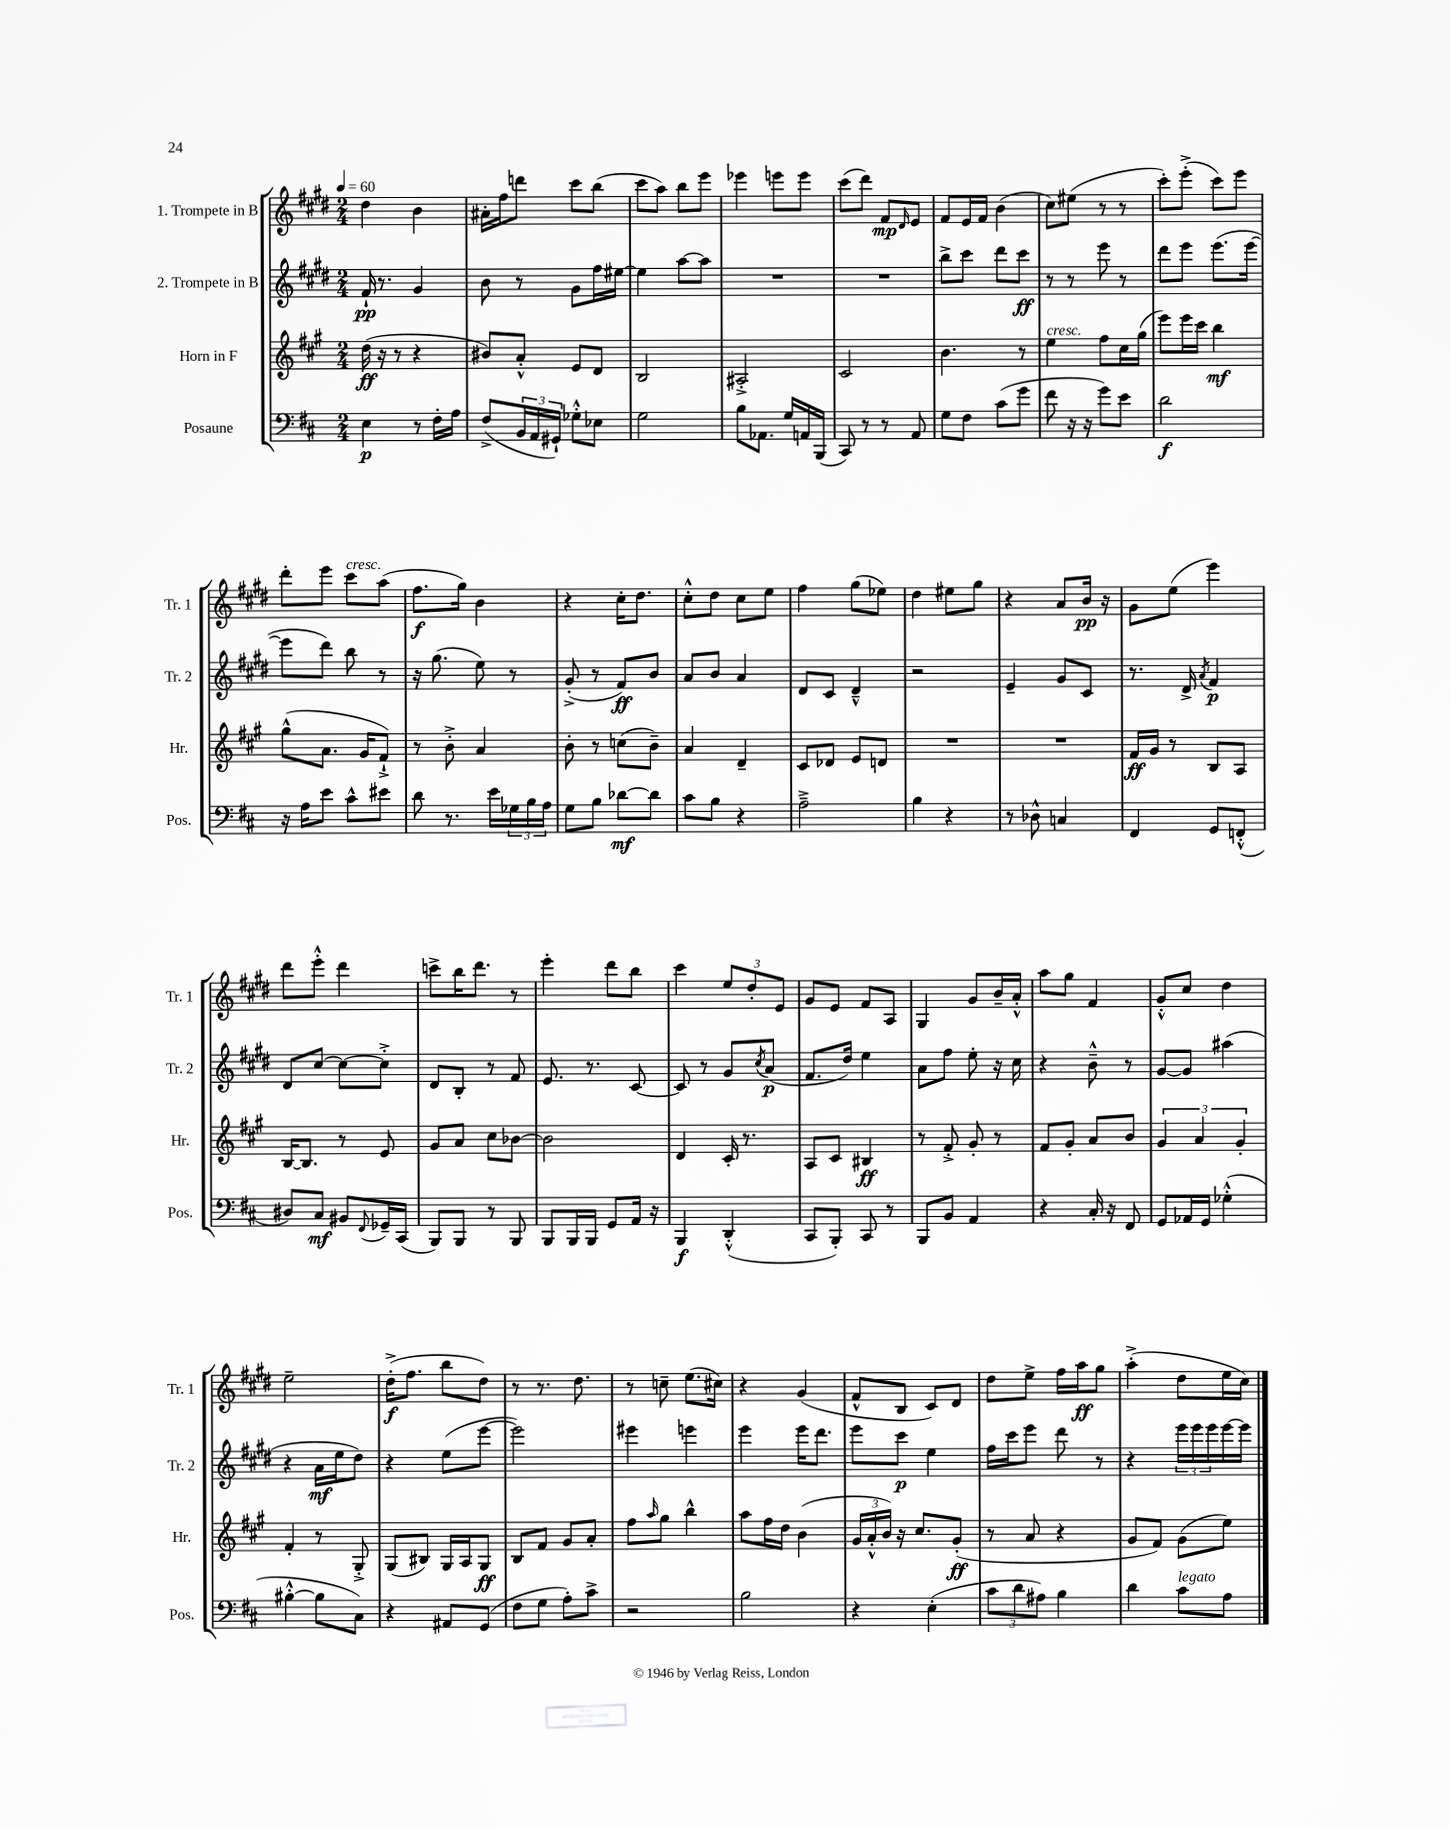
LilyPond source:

<<
\new StaffGroup <<
\new Staff = "s0" \with { instrumentName = "1. Trompete in B" shortInstrumentName = "Tr. 1" } {
    \clef treble \key e \major \numericTimeSignature \time 2/4 \tempo 4 = 60
    dis''4 b'4 |
    ais'16-. fis''16 d'''8 cis'''8 b''8( |
    cis'''8 a''8) b''8 e'''8 |
    ees'''4 e'''8 e'''8 |
    cis'''8( dis'''8) fis'8\mp \grace { dis'16 } e'8 |
    fis'8 e'16 fis'16 b'4( |
    cis''8) eis''8( r8 r8 |
    cis'''8-.) e'''8-.->( cis'''8) e'''8 |
    dis'''8-. e'''8 cis'''8^\markup { \italic "cresc." } a''8( |
    fis''8.\f gis''16) b'4 |
    r4 cis''16-. dis''8. |
    cis''8-.-^ dis''8 cis''8 e''8 |
    fis''4 gis''8( ees''8) |
    dis''4 eis''8 gis''8 |
    r4 a'8 b'16\pp r16 |
    gis'8 e''8( e'''4) |
    dis'''8 e'''8-.-^ dis'''4 |
    c'''8-> b''16 dis'''8. r8 |
    e'''4-. dis'''8 b''8 |
    cis'''4 \tuplet 3/2 { e''8 dis''8-. e'8 } |
    gis'8 e'8 fis'8 a8 |
    gis4 gis'8 b'16-- a'16-.-^ |
    a''8 gis''8 fis'4 |
    gis'8-.-^ cis''8 dis''4 |
    e''2-- |
    dis''16-.->\f( fis''8. b''8 dis''8) |
    r8 r8. dis''8. |
    r8 c''8-- e''8.( cis''16) |
    r4 gis'4( |
    fis'8-^ b8 cis'8) dis'8 |
    dis''8 e''8-> fis''16 a''16\ff gis''8 |
    a''4-.->( dis''8 e''16 cis''16) \bar "|." |
}
\new Staff = "s1" \with { instrumentName = "2. Trompete in B" shortInstrumentName = "Tr. 2" } {
    \clef treble \key e \major \numericTimeSignature \time 2/4
    fis'16-!\pp r8. gis'4 |
    b'8 r8 gis'8 fis''16 eis''16~ |
    eis''4 a''8~ a''8 |
    R2 |
    R2 |
    b''8-> cis'''8 dis'''8 cis'''8\ff |
    r8 r8 e'''8 r8 |
    dis'''8 e'''8 e'''8.( e'''16~ |
    e'''8 dis'''8) b''8 r8 |
    r16 gis''8.( e''8) r8 |
    gis'8-.->( r8 fis'8\ff) b'8 |
    a'8 b'8 a'4 |
    dis'8 cis'8 dis'4---^ |
    r2 |
    e'4-- gis'8 cis'8 |
    r8. dis'16-> \acciaccatura { a'8 } fis'4\p |
    dis'8 cis''8~ cis''8~ cis''8-.-> |
    dis'8 b8-. r8 fis'8 |
    e'8. r8. cis'8~ |
    cis'8 r8 gis'8 \acciaccatura { cis''8 } a'8\p( |
    fis'8. dis''16) e''4 |
    a'8 fis''8 e''8-. r16 cis''16 |
    r4 b'8---^ r8 |
    gis'8~ gis'8 ais''4( |
    r4 a'16\mf e''16 dis''8) |
    r4 e''8( e'''8~ |
    e'''2) |
    eis'''4 e'''4 |
    e'''4 e'''16 dis'''8. |
    e'''8 cis'''8\p e''4 |
    fis''16 cis'''16 e'''8 dis'''8 r8 |
    r4 \tuplet 3/2 { e'''16 e'''16 e'''16 } e'''16~ e'''16 \bar "|." |
}
\new Staff = "s2" \with { instrumentName = "Horn in F" shortInstrumentName = "Hr." } {
    \clef treble \key a \major \numericTimeSignature \time 2/4
    d''16\ff( r16 r8 r4 |
    bis'8) a'8-.-^ e'8 d'8 |
    b2 |
    ais2-.-> |
    cis'2 |
    b'4. r8 |
    e''4^\markup { \italic "cresc." } fis''8 cis''16 gis''16( |
    e'''8) e'''16 cis'''16 b''4\mf |
    gis''8-^( a'8. gis'16 fis'8-!->) |
    r8 b'8-.-> a'4 |
    b'8-. r8 c''8( b'8--) |
    a'4 d'4-- |
    cis'8 des'8 e'8 d'8 |
    R2 |
    R2 |
    fis'16\ff gis'16 r8 b8 a8 |
    b16~ b8. r8 e'8 |
    gis'8 a'8 cis''8 bes'8~ |
    bes'2 |
    d'4 cis'16-. r8. |
    a8 cis'8 bis4\ff |
    r8 fis'8-.-> gis'8-. r8 |
    fis'8 gis'8-. a'8 b'8 |
    \tuplet 3/2 { gis'4 a'4 gis'4-. } |
    fis'4-. r8 gis8-.-> |
    gis8( bis8) gis16 a16 gis8\ff |
    b8 fis'8 gis'8 a'8-. |
    fis''8 \grace { a''16 } gis''8 b''4-^ |
    a''8 fis''16 d''16 b'4( |
    \tuplet 3/2 { gis'16 a'16-.-^ b'16) } r16 cis''8. gis'8-.\ff( |
    r8 a'8 r4 |
    gis'8 fis'8) gis'8( e''8) \bar "|." |
}
\new Staff = "s3" \with { instrumentName = "Posaune" shortInstrumentName = "Pos." } {
    \clef bass \key d \major \numericTimeSignature \time 2/4
    e4\p r8 fis16-. a16 |
    fis8->( \tuplet 3/2 { b,16 a,16 gis,16-!) } ges8-.-^ ees8 |
    g2 |
    b8 aes,8. g16 a,16 b,,16( |
    cis,8) r8 r8 a,8 |
    g8 fis8 cis'8( g'8 |
    fis'8 r16 r16 g'8) e'8 |
    d'2\f |
    r16 a16 e'8 cis'8-^ eis'8 |
    d'8 r8. e'16 \tuplet 3/2 { ges16 b16 a16 } |
    g8 b8 des'8~\mf des'8 |
    cis'8 b8 r4 |
    a2---> |
    b4 r4 |
    r8 des8-^ c4 |
    fis,4 g,8 f,8-.-^( |
    dis8) cis8\mf bis,8 \appoggiatura { fis,8 } ges,16-- cis,16( |
    b,,8) b,,8 r8 b,,8 |
    b,,8 b,,16 b,,16 g,8 a,16 r16 |
    b,,4\f d,4-.-^( |
    cis,8 b,,8-.) cis,8 r8 |
    b,,8 b,8 a,4 |
    r4 cis16-. r16 fis,8 |
    g,8 aes,16 g,16 ges4-.-^( |
    bis4~-.-^ bis8 cis8) |
    r4 ais,8 g,8( |
    fis8 g8 a8-.) cis'8-> |
    r2 |
    b2 |
    r4 e4-.( |
    \tuplet 3/2 { cis'8 d'8 ais8) } b4 |
    d'4 cis'8^\markup { \italic "legato" } a8 \bar "|." |
}
>>
>>
\layout { \context { \Score \remove "Bar_number_engraver" } }
